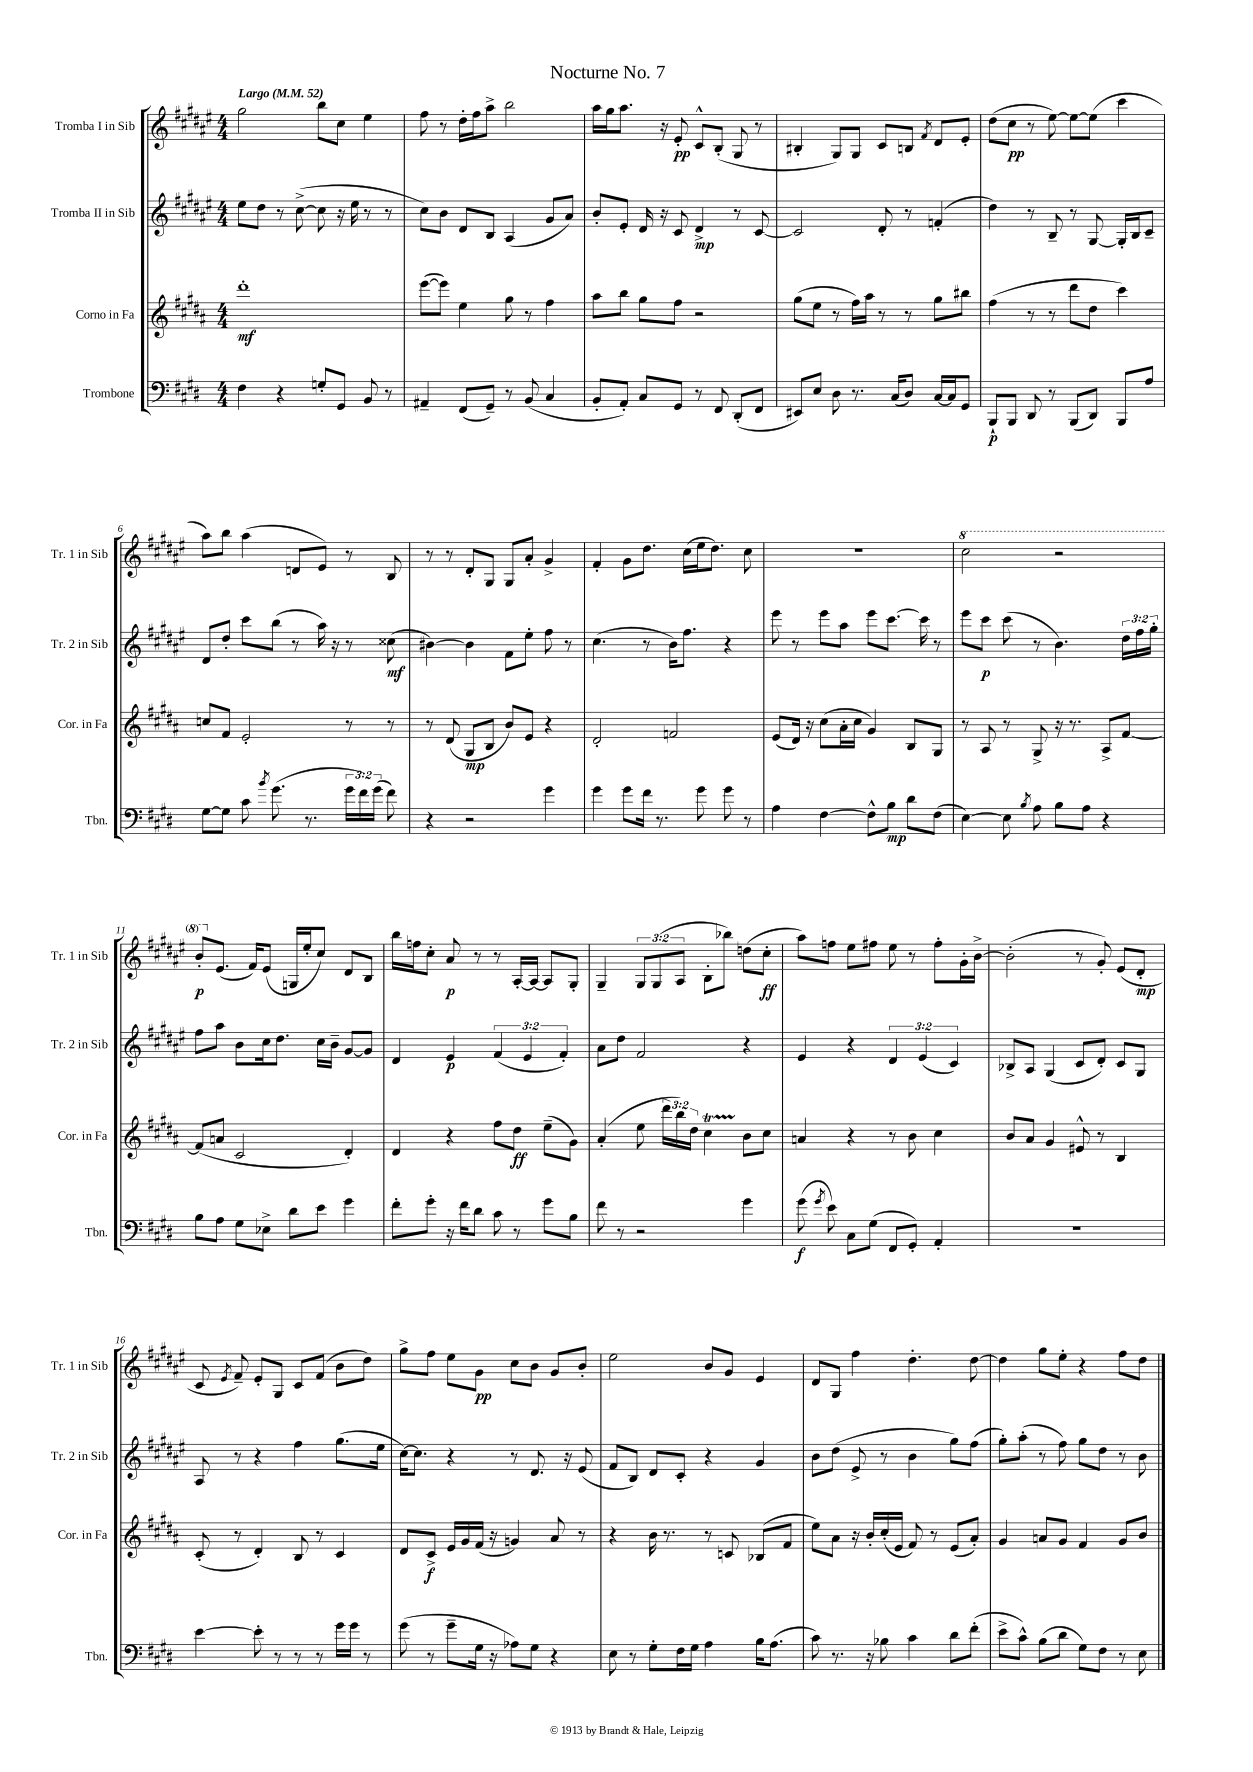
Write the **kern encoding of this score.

**kern	**kern	**kern	**kern
*staff4	*staff3	*staff2	*staff1
*clefF4	*clefG2	*clefG2	*clefG2
*k[f#c#g#d#]	*k[f#c#g#d#a#]	*k[f#c#g#d#a#e#]	*k[f#c#g#d#a#e#]
*M4/4	*M4/4	*M4/4	*M4/4
*MM52	*MM52	*MM52	*MM52
4F#\	1ddd#'	8ee#\L	2gg#\
.	.	8dd#\J	.
4r	.	8r	.
.	.	([8cc#^\	.
8G'/L	.	8cc#\]	8bb\L
8GG#/J	.	16r	8cc#\J
.	.	16ee#\	.
8BB/	.	8r	4ee#\
8r	.	8r	.
=	=	=	=
4AA#~/	([8eee\L	8cc#\L)	8ff#\
.	8eee\]J)	8b\J	8r
(8FF#/L	4ee\	8d#/L	16dd#'\LL
.	.	.	16ff#\J
8GG#~/J)	.	8B/J	8aa#^\J
8r	8gg#\	(4A#/	2bb\
(8BB/	8r	.	.
4C#/	4ff#\	8g#/L	.
.	.	8a#/J)	.
=	=	=	=
8BB'/L	8aa#\L	8b'/L	16aa#\LL
.	.	.	16gg#\J
8AA'/J)	8bb\J	8e#'/J	8.aa#\J
8C#/L	8gg#\L	16d#/	.
.	.	16r	16r
8GG#/J	8ff#\J	8c#/	8e#'/
8r	2r	4d#^/	8c#^^/L
8FF#/	.	.	(8B'/J
(8DD#'/L	.	8r	8G#/
8FF#/J	.	[8c#/	8r
=	=	=	=
8EE#/L)	(8gg#\L	2c#/]	4B#'/
8E/J	8ee\J	.	.
8D#\	8r	.	8G#/L)
8.r	16ff#\LL)	.	8G#/J
.	16aa#\JJ	.	.
.	8r	8d#'/	8c#/L
(16C#/LK	.	.	.
8D#/J)	8r	8r	8B/J
.	.	.	8qf#/
[16C#/LL	8gg#\L	(4f'/	8d#/L
16C#/]J	.	.	.
8GG#/J	8bb#\J	.	8e#'/J
=	=	=	=
8BBB`/L	(4ff#\	4dd#\)	(8dd#\L
8BBB/J	.	.	8cc#\J
8DD#/	8r	8r	8r
8r	8r	8B~/	[8ee#\)
(8BBB/L	8ddd#\L	8r	8ee#\_L
8DD#/J)	8dd#\J	[8G#/	(8ee#\]J
8BBB/L	4ccc#\)	16G#'/]LL	4ccc#\
.	.	16B/J	.
8A/J	.	8c#~/J	.
=	=	=	=
[8G#\L	8cc/L	8d#/L	8aa#\L)
8G#\]J	8f#/J	8dd#'/J	8bb\J
8c#\	2e'/	8ccc#\L	(4aa#\
8qb/	.	.	.
(8.g#\	.	(8bb\J	.
.	.	8r	8d/L
8.r	.	.	.
.	.	16aa#\)	8e#/J)
.	.	16r	.
24g#\LL	8r	8r	8r
24f#\)	.	.	.
(24g#\JJ	.	.	.
8f#\)	8r	(8cc##\	8B/
=	=	=	=
4r	8r	[4b#\)	8r
.	(8d#/	.	8r
2r	8G#/L	4b#\]	8d#'/L
.	8B/J	.	8G#/J
.	8b/L)	8f#\L	8G#/L
.	8e/J	8ee#'\J	8a#'/J
4g#\	4r	8ff#\	4g#^/
.	.	8r	.
=	=	=	=
4g#\	2d#'/	(4.cc#\	4f#'/
8g#\L	.	.	8g#\L
16f#\Jk	.	8r	8.dd#\J
8.r	.	.	.
.	2f/	16b\LK)	.
.	.	8.ff#\J	(16cc#\LL
8g#\	.	.	16ee#\J
.	.	.	8.dd#\J)
8g#\	.	4r	.
8r	.	.	8cc#\
=	=	=	=
4A\	(8e/L	8eee#\	1r
.	16d#/Jk)	8r	.
.	16r	.	.
[4F#\	(8cc#\L	8eee#\L	.
.	16a#'\L	8aa#\J	.
.	16cc#\JJ	.	.
8F#^^\]L	4g#/)	8eee#\L	.
8B\J	.	[8.ccc#\J	.
8d#\L	8B/L	.	.
.	.	16ccc#\]	.
(8F#\J	8G#/J	8r	.
=	=	=	=
[4E\)	8r	8eee#\L	2ccc#\
.	8A#/	8ccc#\J	.
8E\]	8r	(8ccc#\	.
8qB/	.	.	.
8A\	8G#^/	8r	.
8B\L	16r	4.b\)	2r
.	8.r	.	.
8A\J	.	.	.
4r	8A#^/L	.	.
.	[8f#/J	24dd#\LL	.
.	.	24ff#\	.
.	.	24gg#'\JJ	.
=	=	=	=
8B\L	(8f#/]L	8ff#\L	8bb'/L
8A\J	8a/J	8aa#\J	(8.e#/J
8G#\L	2c#/	8b\L	.
.	.	.	16f#/LK)
8E-^\J	.	16cc#\k	(8e#/J
.	.	8.dd#\J	.
8d#\L	.	.	16G/LL
.	.	.	16ee#'/J
8e\J	.	16cc#\LL	8cc#/J)
.	.	16b~\JJ	.
4g#\	4d#'/)	[8g#/L	8d#/L
.	.	8g#/]J	8B/J
=	=	=	=
8f#'\L	4d#/	4d#/	16bb\LL
.	.	.	16ff\J
8g#'\J	.	.	8cc#'\J
16r	4r	4e#/	8a#/
16f#\LK	.	.	.
8d#\J	.	.	8r
8c#\	8ff#\L	(6f#/	8r
8r	8dd#\J	.	[16A#'/LL
.	.	6e#/	.
.	.	.	16A#/_JJ
8g#\L	(8ee~\L	.	8A#/]L
.	.	6f#'/)	.
8B\J	8g#\J)	.	8G#'/J
=	=	=	=
8f#\	(4a#'/	8a#\L	4G#~/
8r	.	8dd#\J	.
2r	8ee\	2f#/	12G#/L
.	.	.	(12G#/
.	24ddd#\LL	.	.
.	24bb\)	.	12A#/J
.	24dd#\JJ	.	.
.	4cc#\	.	8B'\L
.	.	.	8bb-\J)
4g#\	8b\L	4r	(8dd\L
.	8cc#\J	.	8cc#'\J
=	=	=	=
(8g#\	4a/	4e#/	8aa#\L)
8qg#/	.	.	.
8e\)	.	.	8ff\J
8C#\L	4r	4r	8ee#\L
(8G#\J	.	.	8ff#\J
8FF#/L	8r	6d#/	8ee#\
8GG#'/J)	8b\	.	8r
.	.	(6e#/	.
4AA'/	4cc#\	.	8ff#'\L
.	.	6c#/)	.
.	.	.	16g#'\L
.	.	.	[16b^\JJ
=	=	=	=
1r	8b/L	8B-^/L	(2b'\]
.	8a#/J	8A#/J	.
.	4g#/	(4G#/	.
.	8e#^^/	8c#/L	8r
.	8r	8d#'/J)	8g#'/)
.	4B/	8c#/L	(8e#/L
.	.	8G#/J	8d#'/J
=	=	=	=
[4e\	(8c#'/	8A#/	8c#/
.	.	.	8qe#/
.	8r	8r	8f#~/)
8e'\]	4d#'/)	4r	8e#'/L
8r	.	.	8G#/J
8r	8B/	4ff#\	8c#/L
8r	8r	.	(8f#/J
16g#\LL	4c#/	(8.gg#\L	8b\L
16g#\JJ	.	.	.
8r	.	.	8dd#\J)
.	.	16ee#\Jk	.
=	=	=	=
(8g#\	8d#/L	[16cc#\LK)	8gg#^\L
.	.	8.cc#\]J	.
8r	8c#^/J	.	8ff#\J
8g#~\L	16e/LL	4r	8ee#\L
.	16g#/	.	.
16G#\Jk	(16f#/JJ	.	8g#\J
16r	16r	.	.
8A-\L)	4g/)	8r	8cc#\L
8G#\J	.	8.d#/	8b\J
4r	8a#/	.	8g#/L
.	.	16r	.
.	8r	(8e#/	8b'/J
=	=	=	=
8E\	4r	8f#/L	2ee#\
8r	.	8B/J)	.
8G#'\L	16b\	8d#/L	.
.	8.r	.	.
16F#\L	.	8c#'/J	.
16G#\JJ	.	.	.
4A\	8r	4r	8b/L
.	8c/	.	8g#/J
16B\LK	(8B-/L	4g#/	4e#/
(8.A\J	.	.	.
.	8f#/J	.	.
=	=	=	=
8c#\)	8ee\L)	8b\L	8d#/L
8.r	8a#\J	(8dd#\J	8G#/J
.	16r	8e#^/	4ff#\
16r	16b'/LL	.	.
8B-\	(16cc#'/	8r	.
.	16e/JJ	.	.
4c#\	8f#/)	4b\	4.dd#'\
.	8r	.	.
8d#\L	(8e/L	8gg#\L)	.
(8f#'\J	8a#'/J)	(8ff#\J	[8dd#\
=	=	=	=
8e^\L	4g#/	8gg#'\L)	4dd#\]
8c#^^\J)	.	(8aa#'\J	.
(8B\L	8a/L	8r	8gg#\L
8d#\J	8g#/J	8ff#\)	8ee#'\J
8G#\L)	4f#/	8gg#\L	4r
8F#\J	.	8dd#\J	.
8r	8g#/L	8r	8ff#\L
8E\	8b/J	8b\	8dd#\J
==	==	==	==
*-	*-	*-	*-
